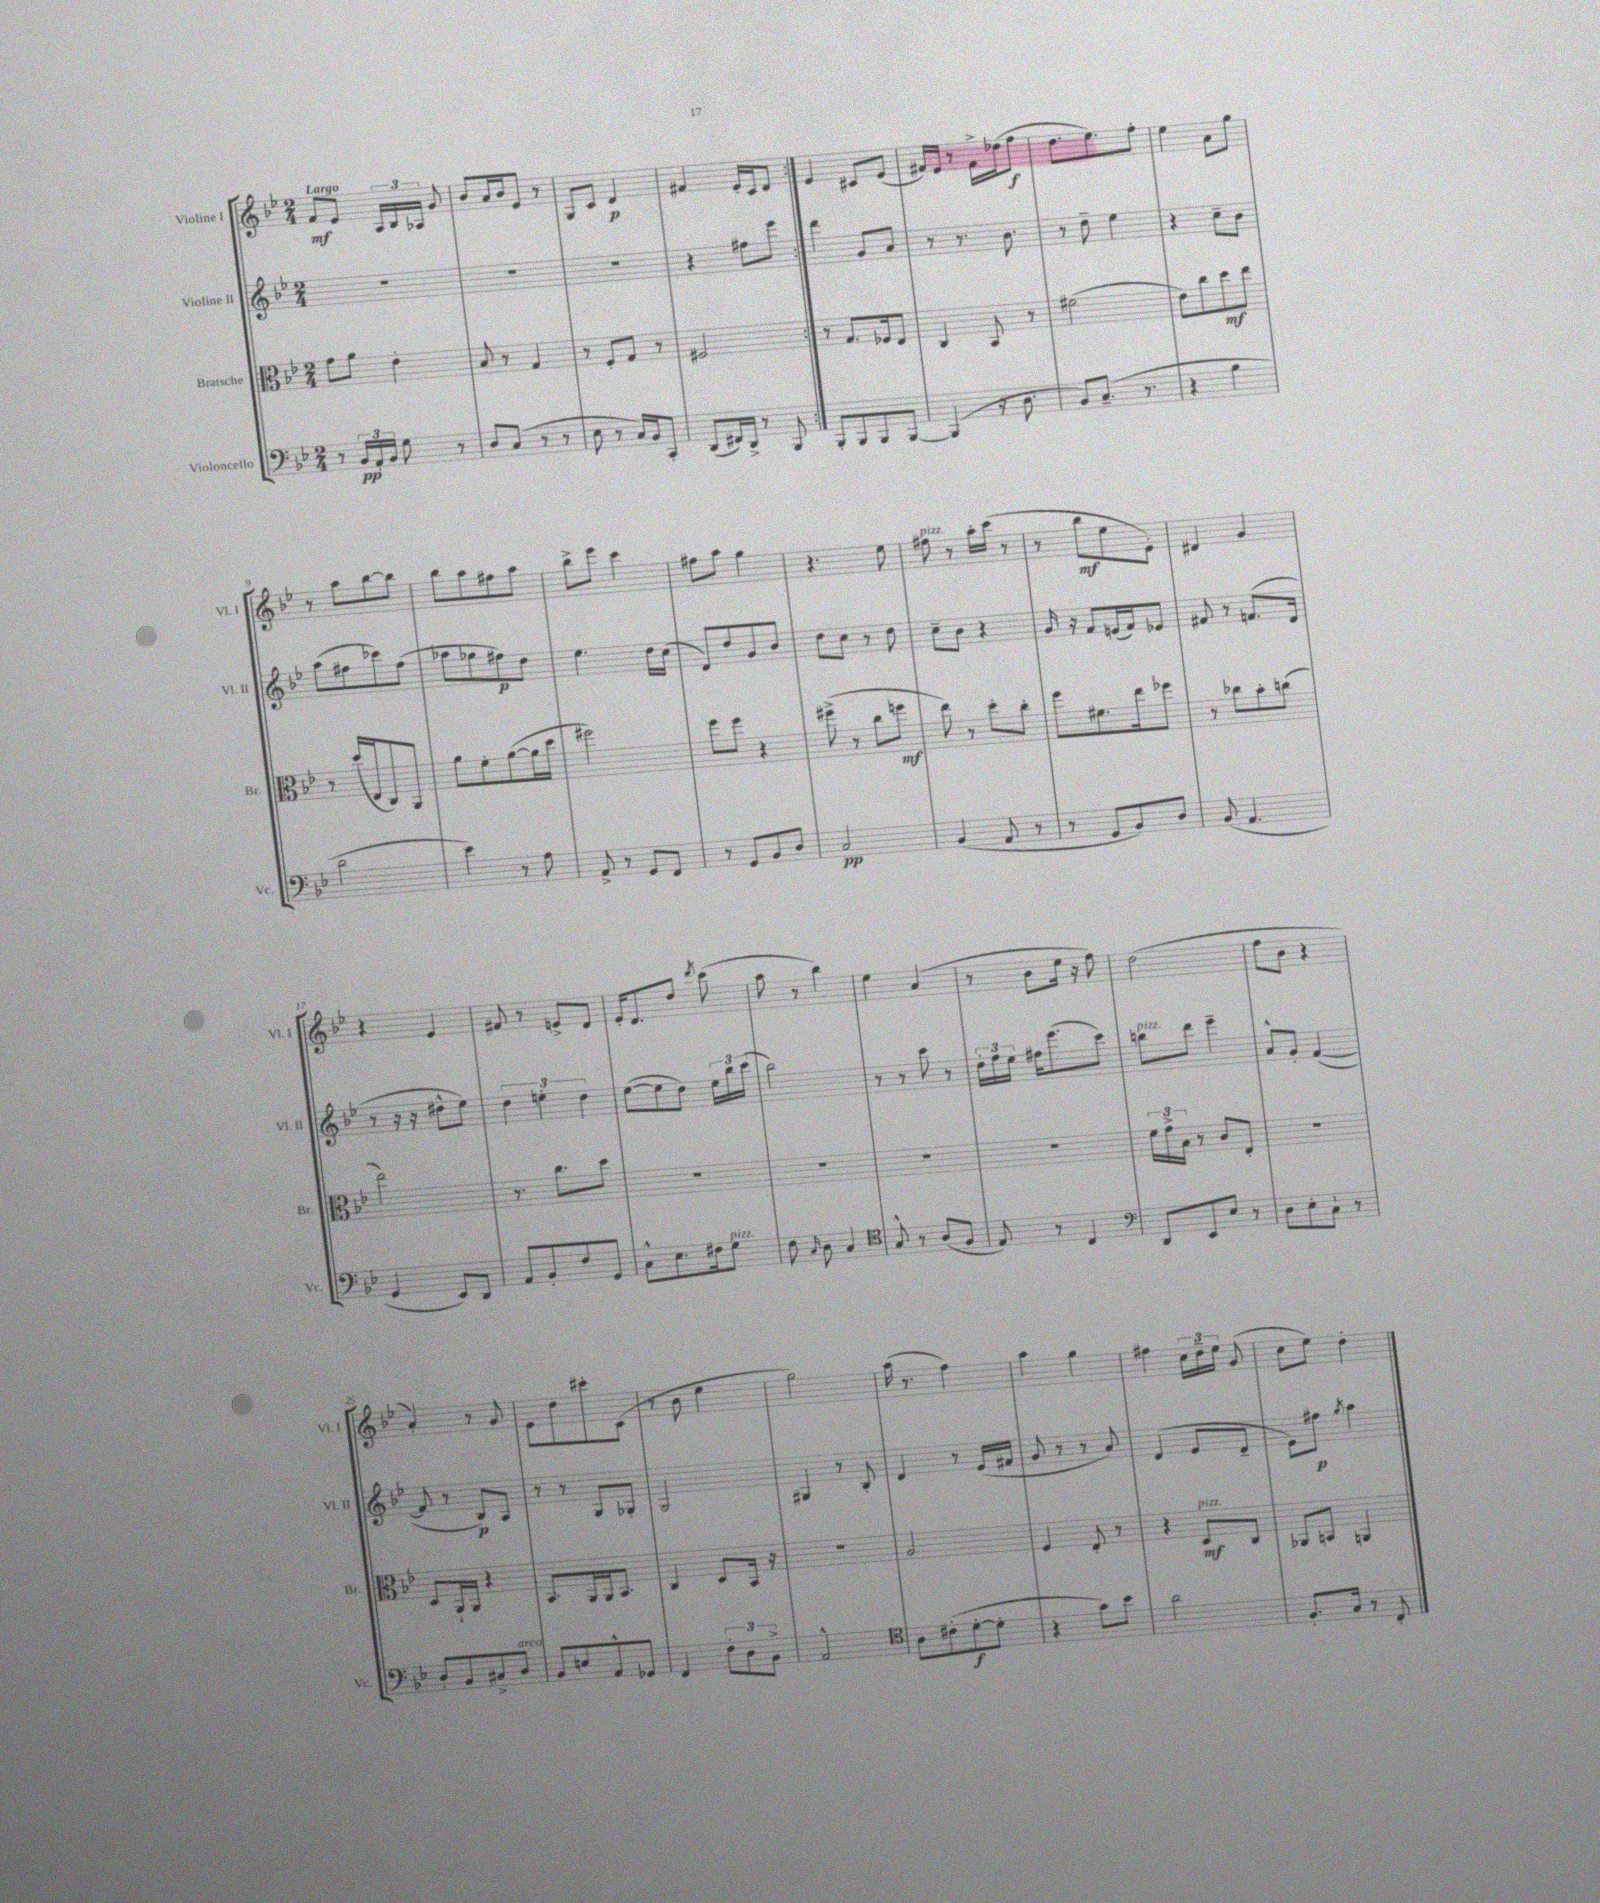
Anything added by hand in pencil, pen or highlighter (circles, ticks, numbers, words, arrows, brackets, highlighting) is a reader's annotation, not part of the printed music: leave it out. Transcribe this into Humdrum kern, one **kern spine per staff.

**kern	**kern	**kern	**kern
*staff4	*staff3	*staff2	*staff1
*clefF4	*clefC3	*clefG2	*clefG2
*k[b-e-]	*k[b-e-]	*k[b-e-]	*k[b-e-]
*M2/4	*M2/4	*M2/4	*M2/4
8r	8g\L	2r	8f/L
24BB-/LL	8a\J	.	8e-/J
24AA'/	.	.	.
24BB-/JJ	.	.	.
8G\	4e-'\	.	24A/LL
.	.	.	24B-/
.	.	.	24A-/JJ
8r	.	.	8g/
=	=	=	=
8D/L	8B-/	2r	8b-/L
(8C/J	8r	.	16a/L
.	.	.	16b-/J
8r	4G/	.	8e-/J
8r	.	.	8r
=	=	=	=
8E-\	8r	2r	8G/L
8r	8F'/L	.	8c/J
16C/LL)	8G/J	.	4d/
16BB-/J	.	.	.
8CC'/J	8r	.	.
=	=	=	=
(8DD/L	2F#/	4r	4f#/
16FF#/L)	.	.	.
16DD^/JJ	.	.	.
8r	.	8ff#\L	16e-'/LL
.	.	.	16c/J
8BBB-/	.	8eee-\J	8d/J
=:|!	=:|!	=:|!	=:|!
8BBB-'/L	8r	4ddd\	4e-/
8BBB-/	8.G/L	.	.
8BBB-/	.	8g/L	8c#/L
.	16F-/k	.	.
[8BBB-/J	8E-/J	8a/J	(8e-/J
=	=	=	=
(4BBB-/]	4C/	8r	16f#/LL)
.	.	.	16e-/JJ
.	.	8.r	8r
16r	8BB-/	.	16f#^\LL
8.D\	.	8.b-\	(16dd-\J
.	8r	.	8ff\J
=	=	=	=
8BB-/L)	(2f#\	8r	8.dd\L
(8.C~/J	.	8dd~\	.
.	.	.	8.ee-\)
.	.	4ee-\	.
8.r	.	.	.
.	.	.	8ff'\J
=	=	=	=
4r	8e-\L)	4r	4ee-\
.	8cc\	.	.
4B-\	8dd\	8cc~\L	8a\L
.	8ee-\J	8b-\J	8gg\J
=	=	=	=
2d\	8r	(8aa\L	8r
.	(16dd/LL	8ff#\	8aa\L
.	16E-/J	.	.
.	8C/)	8ccc-\)	[8bb-\
.	8AA/J	(8ff#\J	8bb-\]J
=	=	=	=
4e-\)	8a\L	8aa-\L	8bb-\L
.	8f'\	8gg-\	8aa\
8r	([8a\	8ff#\)	8ff#\
8A\	16a\]L	8dd\J	8aa\J
.	16dd\JJ	.	.
=	=	=	=
8AA^/	2ff#\)	4.ee-\	8bb-^\L
8r	.	.	8eee-\J
8GG/L	.	.	4ccc\
8FF/J	.	16dd\LL	.
.	.	(16cc\JJ	.
=	=	=	=
8r	8ff\L	8d/L)	8ff#\L
8GG/L	8ff\J	8dd/	8aa\J
8BB-/	4r	8g/	4gg\
8D/J	.	8b-/J	.
=	=	=	=
2C/	(8ff#^\	8dd\L	4.r
.	8r	8cc\J	.
.	8cc\L	8r	.
.	8ff\J	8dd\	8ee-\
=	=	=	=
(4BB-/	8ee-\)	8cc~\L	8ff#\
.	8r	8b-\J	8r
8AA/	8dd'\L	4r	16aa'\LL
.	.	.	(16ccc\JJ
8r	8cc'\J	.	8r
=	=	=	=
8r	8ff\L	16g/	8r
.	.	16r	.
8GG/L	8.f#\	8f/L	8bb-\L
8BB-/)	.	(16e/L	8ee-\
.	16ee-\k	16f/J)	.
8D/J	8ff-\J	8e-/J	8e-'\J)
=	=	=	=
(8BB-/	8r	8f#/	4d#/
4.AA/	8cc-\L	8r	.
.	8b-'\	(8.f/L	4g/
.	(8cc\J	.	.
.	.	16d/Jk	.
=	=	=	=
4GG/	2ee-\)	8r	4r
.	.	16r	.
.	.	16r	.
8EE-/L)	.	8dd#^^\L	4e-/
8DD/J	.	8ee-\J)	.
=	=	=	=
8AA/L	8.r	6dd\	8f#/
8BB-'/	.	.	8r
.	.	6ee'\	.
.	8.cc\L	.	.
8F/	.	.	8e^/L
.	.	6dd\	.
8GG/J	8dd\J	.	8d/J
=	=	=	=
8C^^\L	2r	([8ee-\L	16e-'/LK
.	.	.	8.d/
8.E-\	.	8ee-\]	.
.	.	8dd\J)	8dd/J
16F#\k	.	.	.
.	.	.	8qddd/
8G\J	.	24ee-\LL	(8ccc\
.	.	24bb-\	.
.	.	(24ccc\JJ	.
=	=	=	=
8F\	2r	2bb-\)	8aa\
16qqC/	.	.	.
8D\	.	.	8r
4C/	.	.	4bb-\)
=	=	=	=
*clefC4	*	*	*
8G^^/	2r	8r	4ee-\
8r	.	8r	.
(8A/L	.	8ccc\	(4a/
8F/J	.	8r	.
=	=	=	=
8E-/)	2r	24dd'\LL	8r
.	.	24ff\	.
.	.	24ee-\JJ	.
8r	.	16ff#\LK	8b-\L
.	.	(8.eee-\	.
4C/	.	.	16ee-\Jk
.	.	.	16r
.	.	8ccc\J)	8ff\)
=	=	=	=
*clefF4	*	*	*
8DD/L	24f\LL	8bb\L	(2dd\
.	24g^\	.	.
.	24B-\JJ	.	.
8EE-/	8r	8ddd\J	.
8E-/J	8c/L	4eee-~\	.
8r	8E-'/J	.	.
=	=	=	=
8D\L	2r	8a^^/L	8ff\L
8E-'\	.	8g'/J	8b-\J
8C`\J	.	([4f/	4r
8r	.	.	.
=	=	=	=
8D'/L	8D/L	8f/]	4a'/)
8BB-/	16AA`/L	8r	.
.	16AA/JJ	.	.
8C#^/	4r	8B-/L)	8r
8D/J	.	8A/J	8g/
=	=	=	=
8BB-/L	8.BB-/L	8r	8e-\L
8E/	.	8r	8dd\
.	16AA/L	.	.
8AA^^/	16AA/J	8G/L	8ccc#'\
.	8.BB-/J	.	.
8GG-/J	.	8G-'/J	(8c\J
=	=	=	=
4FF/	4C/	2G/	8r
.	.	.	8b-\
12F'\L	8D/L	.	4ee-\
12D\	.	.	.
.	16BB-/Jk	.	.
12BB-^\J	.	.	.
.	16r	.	.
=	=	=	=
2AA^^/	2r	4G#/	2gg\)
.	.	8r	.
.	.	8B-'/	.
=	=	=	=
*clefC4	*	*	*
8A\L	2A/	4d/	(16aa\
.	.	.	8.r
(8c#'\	.	.	.
[8d'\	.	8r	4ff\)
8d'\]J	.	(16e-/LL	.
.	.	16f#/JJ	.
=	=	=	=
4r	4F/	8g/	4aa\
.	.	8r	.
8g\L)	8E-'/	8r	4gg\
8b-\J	8r	8a/)	.
=	=	=	=
2a\	4r	(4d/	4ff#\
.	8D/L	8e-/L	24cc\LL
.	.	.	24dd~\
.	.	.	24ee-\JJ
.	8C/J	8d~/J	(8g/
=	=	=	=
8.F'/L	8AA-/L	8e-\L)	8cc\L
.	8BB/J	8ff#\J	8ee-\J)
16G/Jk	.	.	.
.	.	8qgg/	.
8r	4AA/	4aa\	4dd'\
8C'/	.	.	.
==	==	==	==
*-	*-	*-	*-
